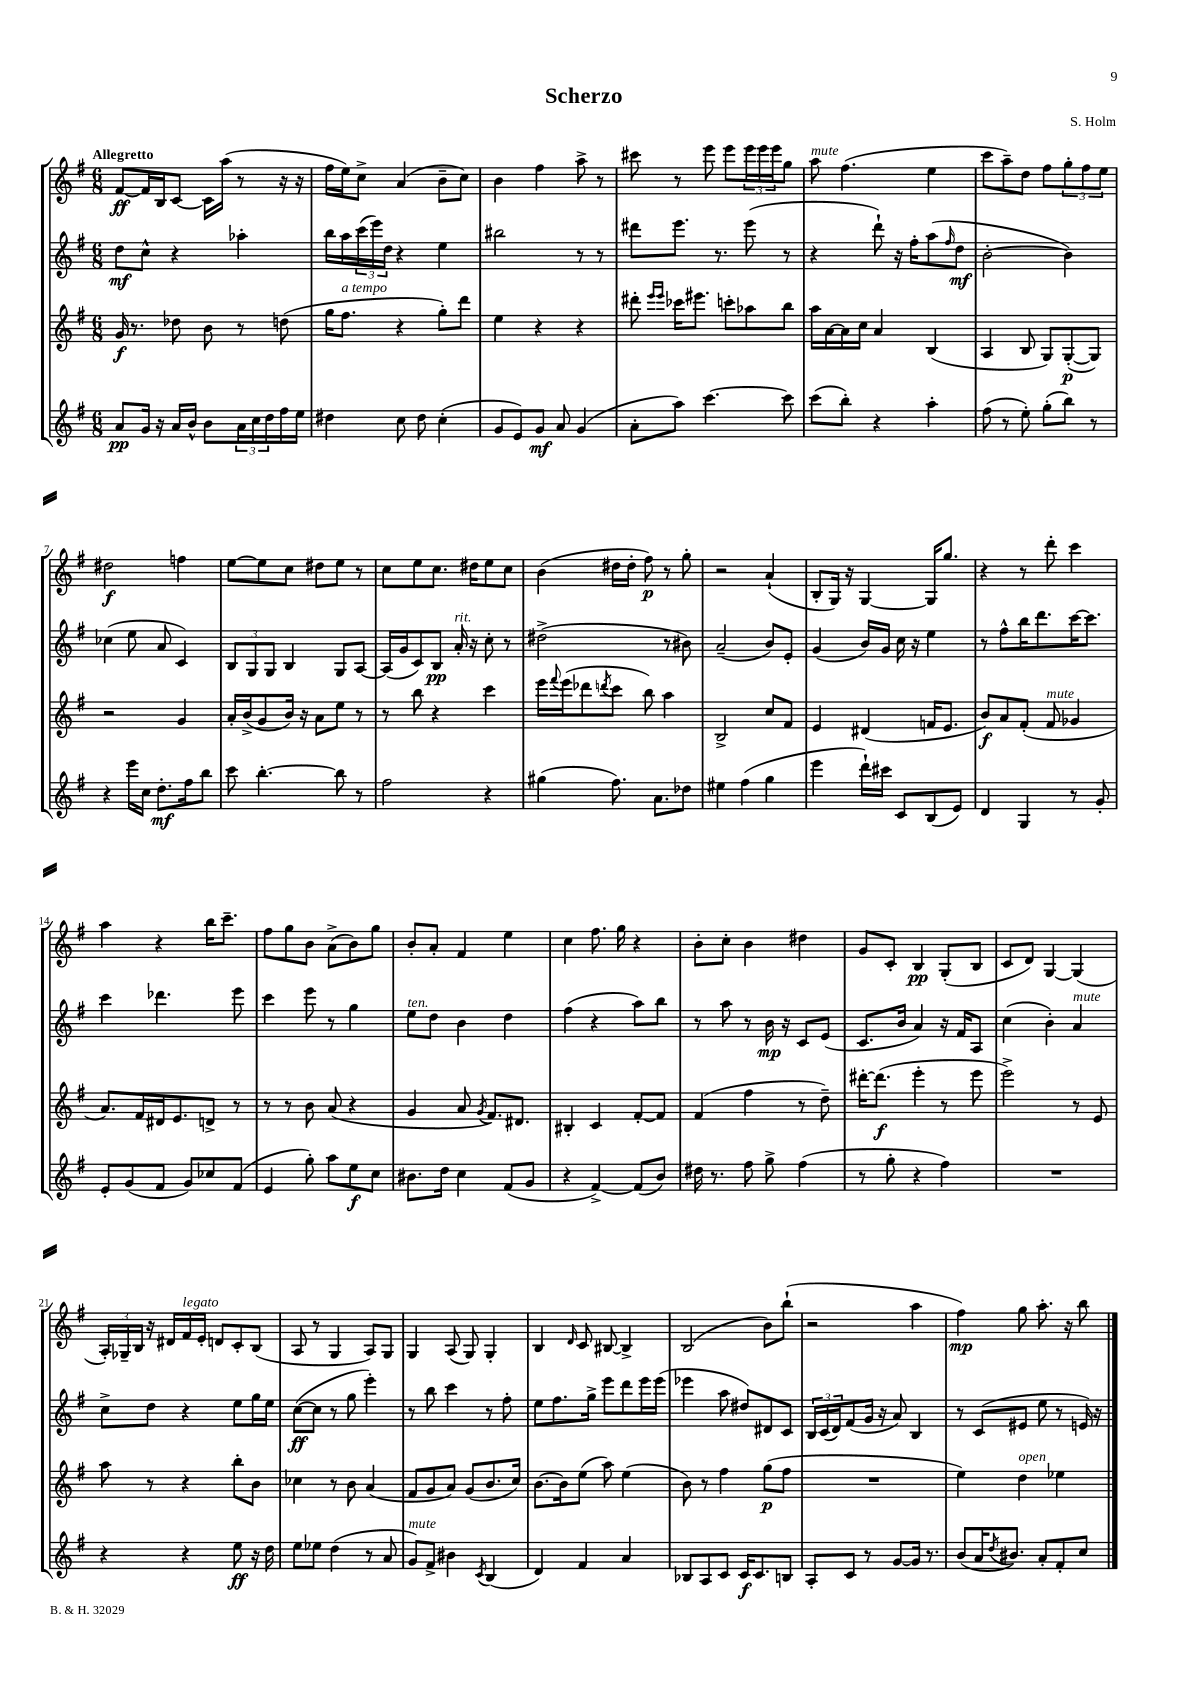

**kern	**dynam	**kern	**dynam	**kern	**dynam	**kern	**dynam
*part4	*part4	*part3	*part3	*part2	*part2	*part1	*part1
*staff4	*staff4	*staff3	*staff3	*staff2	*staff2	*staff1	*staff1
*clefG2	*	*clefG2	*	*clefG2	*	*clefG2	*
*k[f#]	*	*k[f#]	*	*k[f#]	*	*k[f#]	*
*M6/8	*	*M6/8	*	*M6/8	*	*M6/8	*
=1	=1	=1	=1	=1	=1	=1	=1
!	!	!	!	!	!	!LO:TX:a:B:t=Allegretto	!
8a/L	pp	16g/	f	8dd\L	mf	[8f#/L	ff
.	.	8.r	.	.	.	.	.
16g/Jk	.	.	.	8cc^^\J	.	16f#/L]	.
16r	.	.	.	.	.	16B/J	.
16a/LL	.	8dd-X\	.	4r	.	[8c/J	.
16b^^/JJ	.	.	.	.	.	.	.
8b\L	.	8b\	.	.	.	16c\LL]	.
.	.	.	.	.	.	(16aa\JJ	.
24a\L	.	8r	.	4aa-X'\	.	8r	.
24cc\	.	.	.	.	.	.	.
24dd\	.	.	.	.	.	.	.
16ff#\	.	(8ddn\	.	.	.	16r	.
16ee\JJ	.	.	.	.	.	16r	.
=2	=2	=2	=2	=2	=2	=2	=2
4dd#X\	.	16gg\KL	.	16bb\LL	.	16ff#\LL	.
!	!	!LO:TX:a:i:t=a tempo	!	!	!	!	!
.	.	8.ff#\J	.	16aa\	.	16ee\J)	.
.	.	.	.	(24ccc\	.	8cc^\J	.
.	.	.	.	24eee\)	.	.	.
.	.	.	.	24dd\JJ	.	.	.
8cc\	.	4r	.	4r	.	(4a/	.
8dd#\	.	.	.	.	.	.	.
(4cc'\	.	8gg'\L)	.	4ee\	.	8b~\L	.
.	.	8ddd\J	.	.	.	8cc\J)	.
=3	=3	=3	=3	=3	=3	=3	=3
8g/L	.	4ee\	.	2bb#X\	.	4b\	.
8e/)	.	.	.	.	.	.	.
8g/J	mf	4r	.	.	.	4ff#\	.
8a/	.	.	.	.	.	.	.
(4g/	.	4r	.	8r	.	8aa^\	.
.	.	.	.	8r	.	8r	.
=4	=4	=4	=4	=4	=4	=4	=4
8a'\L	.	8ddd#X'\	.	8ddd#X\L	.	8ccc#X\	.
.	.	16qqeee/LL	.	.	.	.	.
.	.	16qqeee/JJ	.	.	.	.	.
8aa\J)	.	16ccc-X\KL	.	8.eee\J	.	8r	.
.	.	8.eee#X\J	.	.	.	.	.
[4.ccc\	.	.	.	.	.	8eee\	.
.	.	.	.	8.r	.	.	.
.	.	8cccn'\L	.	.	.	8eee\L	.
.	.	8aa-X\	.	(8eee\	.	24eee\L	.
.	.	.	.	.	.	24eee\	.
.	.	.	.	.	.	24eee\J	.
8ccc\]	.	8bb\J	.	8r	.	8gg\J	.
=5	=5	=5	=5	=5	=5	=5	=5
!	!	!	!	!	!	!LO:TX:a:i:t=mute	!
(8ccc\L	.	16aa\LL	.	4r	.	8aa\	.
.	.	[16a\	.	.	.	.	.
8bb'\J)	.	16a\]	.	.	.	(4.ff#\	.
.	.	16cc\JJ	.	.	.	.	.
4r	.	4a/	.	8ddd`\)	.	.	.
.	.	.	.	16r	.	.	.
.	.	.	.	16ff#'\KL	.	.	.
4aa'\	.	(4B/	.	(8aa\	.	4ee\	.
.	.	.	.	16qqff#/	.	.	.
.	.	.	.	8dd\J	mf	.	.
=6	=6	=6	=6	=6	=6	=6	=6
(8ff#\	.	4A/	.	[2b'\	.	8ccc\L	.
8r	.	.	.	.	.	8aa~\)	.
8ee'\)	.	8B/	.	.	.	8dd\J	.
(8gg'\L	.	8G/L)	.	.	.	8ff#\L	.
8bb\J)	.	([8G'/	p	4b\])	.	12gg'\	.
.	.	.	.	.	.	12ff#\	.
8r	.	8G/J])	.	.	.	.	.
.	.	.	.	.	.	12ee\J	.
!!LO:LB:g=z
=7	=7	=7	=7	=7	=7	=7	=7
4r	.	2r	.	(4cc-X\	.	2dd#X\	f
16eee\LL	.	.	.	8ee\	.	.	.
16cc\JJ	.	.	.	.	.	.	.
8.dd'\L	mf	.	.	8a/	.	.	.
.	.	4g/	.	4c/)	.	4ffn\	.
16ff#\k	.	.	.	.	.	.	.
8bb\J	.	.	.	.	.	.	.
=8	=8	=8	=8	=8	=8	=8	=8
8ccc\	.	16a'/LL	.	12B/L	.	[8ee\L	.
.	.	(16b^/J	.	.	.	.	.
.	.	.	.	12G/	.	.	.
[4.bb'\	.	8g/	.	.	.	8ee\]	.
.	.	.	.	12G/J	.	.	.
.	.	16b/Jk)	.	4B/	.	8cc\J	.
.	.	16r	.	.	.	.	.
.	.	8a\L	.	.	.	8dd#X\L	.
8bb\]	.	8ee\J	.	8G/L	.	8ee\J	.
8r	.	8r	.	[8A/J	.	8r	.
=9	=9	=9	=9	=9	=9	=9	=9
2ff#\	.	8r	.	(16A/LL]	.	8cc\L	.
.	.	.	.	16g/J	.	.	.
.	.	8bb\	.	8c/)	.	8ee\	.
.	.	4r	.	8B/J	pp	8.cc\J	.
!	!	!	!	!LO:TX:a:i:t=rit.	!	!	!
.	.	.	.	16a'/	.	.	.
.	.	.	.	16r	.	16dd#X\KL	.
4r	.	4ccc\	.	8cc'\	.	8ee\	.
.	.	.	.	8r	.	8cc\J	.
=10	=10	=10	=10	=10	=10	=10	=10
(4gg#X\	.	16eee\LL	.	(2dd#X^\	.	(4b\	.
.	.	8qqfff#/	.	.	.	.	.
.	.	(16eee\J	.	.	.	.	.
.	.	8ddd-X\	.	.	.	.	.
.	.	8qdddn/	.	.	.	.	.
8.ff#\)	.	8ccc\J	.	.	.	16dd#X\LL	.
.	.	.	.	.	.	16dd#'\JJ	.
.	.	8bb\)	.	.	.	8ff#\)	p
8.a\L	.	.	.	.	.	.	.
.	.	4aa\	.	8r	.	8r	.
8dd-X\J	.	.	.	8b#X\)	.	8gg'\	.
=11	=11	=11	=11	=11	=11	=11	=11
4ee#X\	.	2B^/	.	(2a~/	.	2r	.
(4ff#\	.	.	.	.	.	.	.
4gg\	.	8cc/L	.	8b/L)	.	(4a`/	.
.	.	8f#/J	.	8e'/J	.	.	.
=12	=12	=12	=12	=12	=12	=12	=12
4eee\	.	4e/	.	(4g/	.	8B'/L	.
.	.	.	.	.	.	16G/Jk)	.
.	.	.	.	.	.	16r	.
16ddd`\LL)	.	(4d#X/	.	16b/LL)	.	[4G/	.
16ccc#X\JJ	.	.	.	16g/JJ	.	.	.
8c/L	.	.	.	16cc\	.	.	.
.	.	.	.	16r	.	.	.
(8B/	.	16fn/KL	.	4ee\	.	16G/KL]	.
.	.	8.e/J	.	.	.	8.gg/J	.
8e/J)	.	.	.	.	.	.	.
=13	=13	=13	=13	=13	=13	=13	=13
4d/	.	8b/L)	f	8r	.	4r	.
.	.	8a/	.	8ff#^^\L	.	.	.
4G/	.	(8f#'/J	.	16bb\K	.	8r	.
.	.	.	.	8.ddd\	.	.	.
!	!	!LO:TX:a:i:t=mute	!	!	!	!	!
.	.	8f#/	.	.	.	8ddd'\	.
8r	.	4g-X/	.	[16ccc\K	.	4ccc\	.
.	.	.	.	8.ccc\J]	.	.	.
8g'/	.	.	.	.	.	.	.
!!LO:LB:g=z
=14	=14	=14	=14	=14	=14	=14	=14
8e'/L	.	8.a/L)	.	4ccc\	.	4aa\	.
(8g/	.	.	.	.	.	.	.
.	.	16f#/L	.	.	.	.	.
8f#/J	.	16d#X/J	.	4.ddd-X\	.	4r	.
.	.	8.e/	.	.	.	.	.
8g/L)	.	.	.	.	.	.	.
8cc-X/	.	8dn^/J	.	.	.	16bb\KL	.
.	.	.	.	.	.	8.ccc~\J	.
(8f#/J	.	8r	.	8eee\	.	.	.
=15	=15	=15	=15	=15	=15	=15	=15
4e/	.	8r	.	4ccc\	.	8ff#\L	.
.	.	8r	.	.	.	8gg\	.
8gg'\)	.	8b\	.	8eee\	.	8b\J	.
8aa\L	.	(8a/	.	8r	.	(8a^\L	.
8ee\	f	4r	.	4gg\	.	8b\)	.
8cc\J	.	.	.	.	.	8gg\J	.
=16	=16	=16	=16	=16	=16	=16	=16
!	!	!	!	!LO:TX:a:i:t=ten.	!	!	!
8.b#X\L	.	4g/	.	8ee\L	.	8b'/L	.
.	.	.	.	8dd\J	.	8a'/J	.
16dd\Jk	.	.	.	.	.	.	.
4cc\	.	8a/	.	4b\	.	4f#/	.
.	.	8qg/	.	.	.	.	.
.	.	8.f#/L)	.	.	.	.	.
(8f#/L	.	.	.	4dd\	.	4ee\	.
.	.	8.d#X/J	.	.	.	.	.
8g/J	.	.	.	.	.	.	.
=17	=17	=17	=17	=17	=17	=17	=17
4r	.	4B#X'/	.	(4ff#\	.	4cc\	.
[4f#^/)	.	4c/	.	4r	.	8.ff#\	.
.	.	.	.	.	.	16gg\	.
(8f#/L]	.	[8f#'/L	.	8aa\L)	.	4r	.
8b/J)	.	8f#/J]	.	8bb\J	.	.	.
=18	=18	=18	=18	=18	=18	=18	=18
16dd#X\	.	(4f#/	.	8r	.	8b'\L	.
8.r	.	.	.	.	.	.	.
.	.	.	.	8aa\	.	8cc'\J	.
8ff#\	.	4ff#\	.	8r	.	4b\	.
8gg^\	.	.	.	16b\	mp	.	.
.	.	.	.	16r	.	.	.
(4ff#\	.	8r	.	8c/L	.	4dd#X\	.
.	.	8dd~\)	.	(8e/J	.	.	.
=19	=19	=19	=19	=19	=19	=19	=19
8r	.	[16ddd#X'\KL	.	8.c/L	.	8g/L	.
.	.	(8.ddd#\J]	f	.	.	.	.
8gg'\	.	.	.	.	.	8c'/J	.
.	.	.	.	16b/Jk	.	.	.
4r	.	4eee'\	.	4a/)	.	4B/	pp
4ff#\)	.	8r	.	16r	.	(8G'/L	.
.	.	.	.	16f#/KL	.	.	.
.	.	8eee\	.	8A/J	.	8B/J	.
=20	=20	=20	=20	=20	=20	=20	=20
2.r	.	2eee^\)	.	(4cc\	.	8c/L	.
.	.	.	.	.	.	8d/J)	.
.	.	.	.	4b'\)	.	[4G/	.
!	!	!	!	!LO:TX:a:i:t=mute	!	!	!
.	.	8r	.	4a/	.	(4G/]	.
.	.	8e/	.	.	.	.	.
!!LO:LB:g=z
=21	=21	=21	=21	=21	=21	=21	=21
4r	.	8aa\	.	8cc^\L	.	24A'/LL)	.
.	.	.	.	.	.	24G-X~/	.
.	.	.	.	.	.	24B/JJ	.
.	.	8r	.	8dd\J	.	16r	.
.	.	.	.	.	.	16d#X/LL	.
!	!	!	!	!	!	!LO:TX:a:i:t=legato	!
4r	.	4r	.	4r	.	16f#/	.
.	.	.	.	.	.	16e'/JJ	.
.	.	.	.	.	.	8dn/L	.
8ee\	ff	8bb'\L	.	8ee\L	.	8c'/	.
16r	.	8b\J	.	16gg\L	.	(8B/J	.
16dd\	.	.	.	16ee\JJ	.	.	.
=22	=22	=22	=22	=22	=22	=22	=22
8ee\L	.	4cc-X\	.	([8cc\L	ff	8A/	.
8ee-X\J	.	.	.	8cc\J]	.	8r	.
(4dd\	.	8r	.	8r	.	4G/	.
.	.	8b\	.	8gg\	.	.	.
8r	.	(4a/	.	4eee'\)	.	8A/L)	.
8a/	.	.	.	.	.	8G/J	.
=23	=23	=23	=23	=23	=23	=23	=23
!LO:TX:a:i:t=mute	!	!	!	!	!	!	!
8g/L)	.	8f#/L	.	8r	.	4G/	.
8f#^/J	.	8g/	.	8bb\	.	.	.
4b#X\	.	8a/J)	.	4ccc\	.	(8A/	.
.	.	(8g/L	.	.	.	8G/)	.
8qc/	.	.	.	.	.	.	.
(4B/	.	8.b/	.	8r	.	4G'/	.
.	.	.	.	8ff#'\	.	.	.
.	.	16cc/Jk)	.	.	.	.	.
=24	=24	=24	=24	=24	=24	=24	=24
4d/)	.	[8.b\L	.	8ee\L	.	4B/	.
.	.	.	.	8.ff#\	.	.	.
.	.	16b\k]	.	.	.	.	.
.	.	.	.	.	.	16qqd/	.
4f#/	.	(8ee\J	.	.	.	8c/	.
.	.	.	.	16gg^\Jk	.	.	.
.	.	8aa\)	.	8eee\L	.	[8B#X/	.
4a/	.	(4ee\	.	8ddd\	.	4B#^/]	.
.	.	.	.	16eee\L	.	.	.
.	.	.	.	(16eee\JJ	.	.	.
=25	=25	=25	=25	=25	=25	=25	=25
8B-X/L	.	8b\)	.	4eee-X\	.	(2B/	.
8A/	.	8r	.	.	.	.	.
8c/J	.	4ff#\	.	8aa\	.	.	.
16c/KL	f	.	.	8dd#X/L)	.	.	.
8.c/	.	.	.	.	.	.	.
.	.	(8gg\L	p	8d#X/	.	8b\L)	.
8Bn/J	.	8ff#\J	.	8c/J	.	(8bb`\J	.
=26	=26	=26	=26	=26	=26	=26	=26
8A'/L	.	2.r	.	24B/LL	.	2r	.
.	.	.	.	(24c/	.	.	.
.	.	.	.	24d/J)	.	.	.
8c/J	.	.	.	(8f#/	.	.	.
8r	.	.	.	16g/Jk	.	.	.
.	.	.	.	16r	.	.	.
[8g/L	.	.	.	8a/)	.	.	.
16g/Jk]	.	.	.	4B/	.	4aa\	.
8.r	.	.	.	.	.	.	.
=27	=27	=27	=27	=27	=27	=27	=27
(8b/L	.	4ee\)	.	8r	.	4ff#\)	mp
16a/K	.	.	.	(8c/L	.	.	.
8qdd/	.	.	.	.	.	.	.
8.b#X/J)	.	.	.	.	.	.	.
!	!	!LO:TX:a:i:t=open	!	!	!	!	!
.	.	4dd\	.	8e#X/J	.	8gg\	.
8a'/L	.	.	.	8ee\	.	8.aa'\	.
8f#'/	.	4ee-X\	.	8r	.	.	.
.	.	.	.	.	.	16r	.
8cc/J	.	.	.	16en/)	.	8bb\	.
.	.	.	.	16r	.	.	.
==	==	==	==	==	==	==	==
*-	*-	*-	*-	*-	*-	*-	*-
